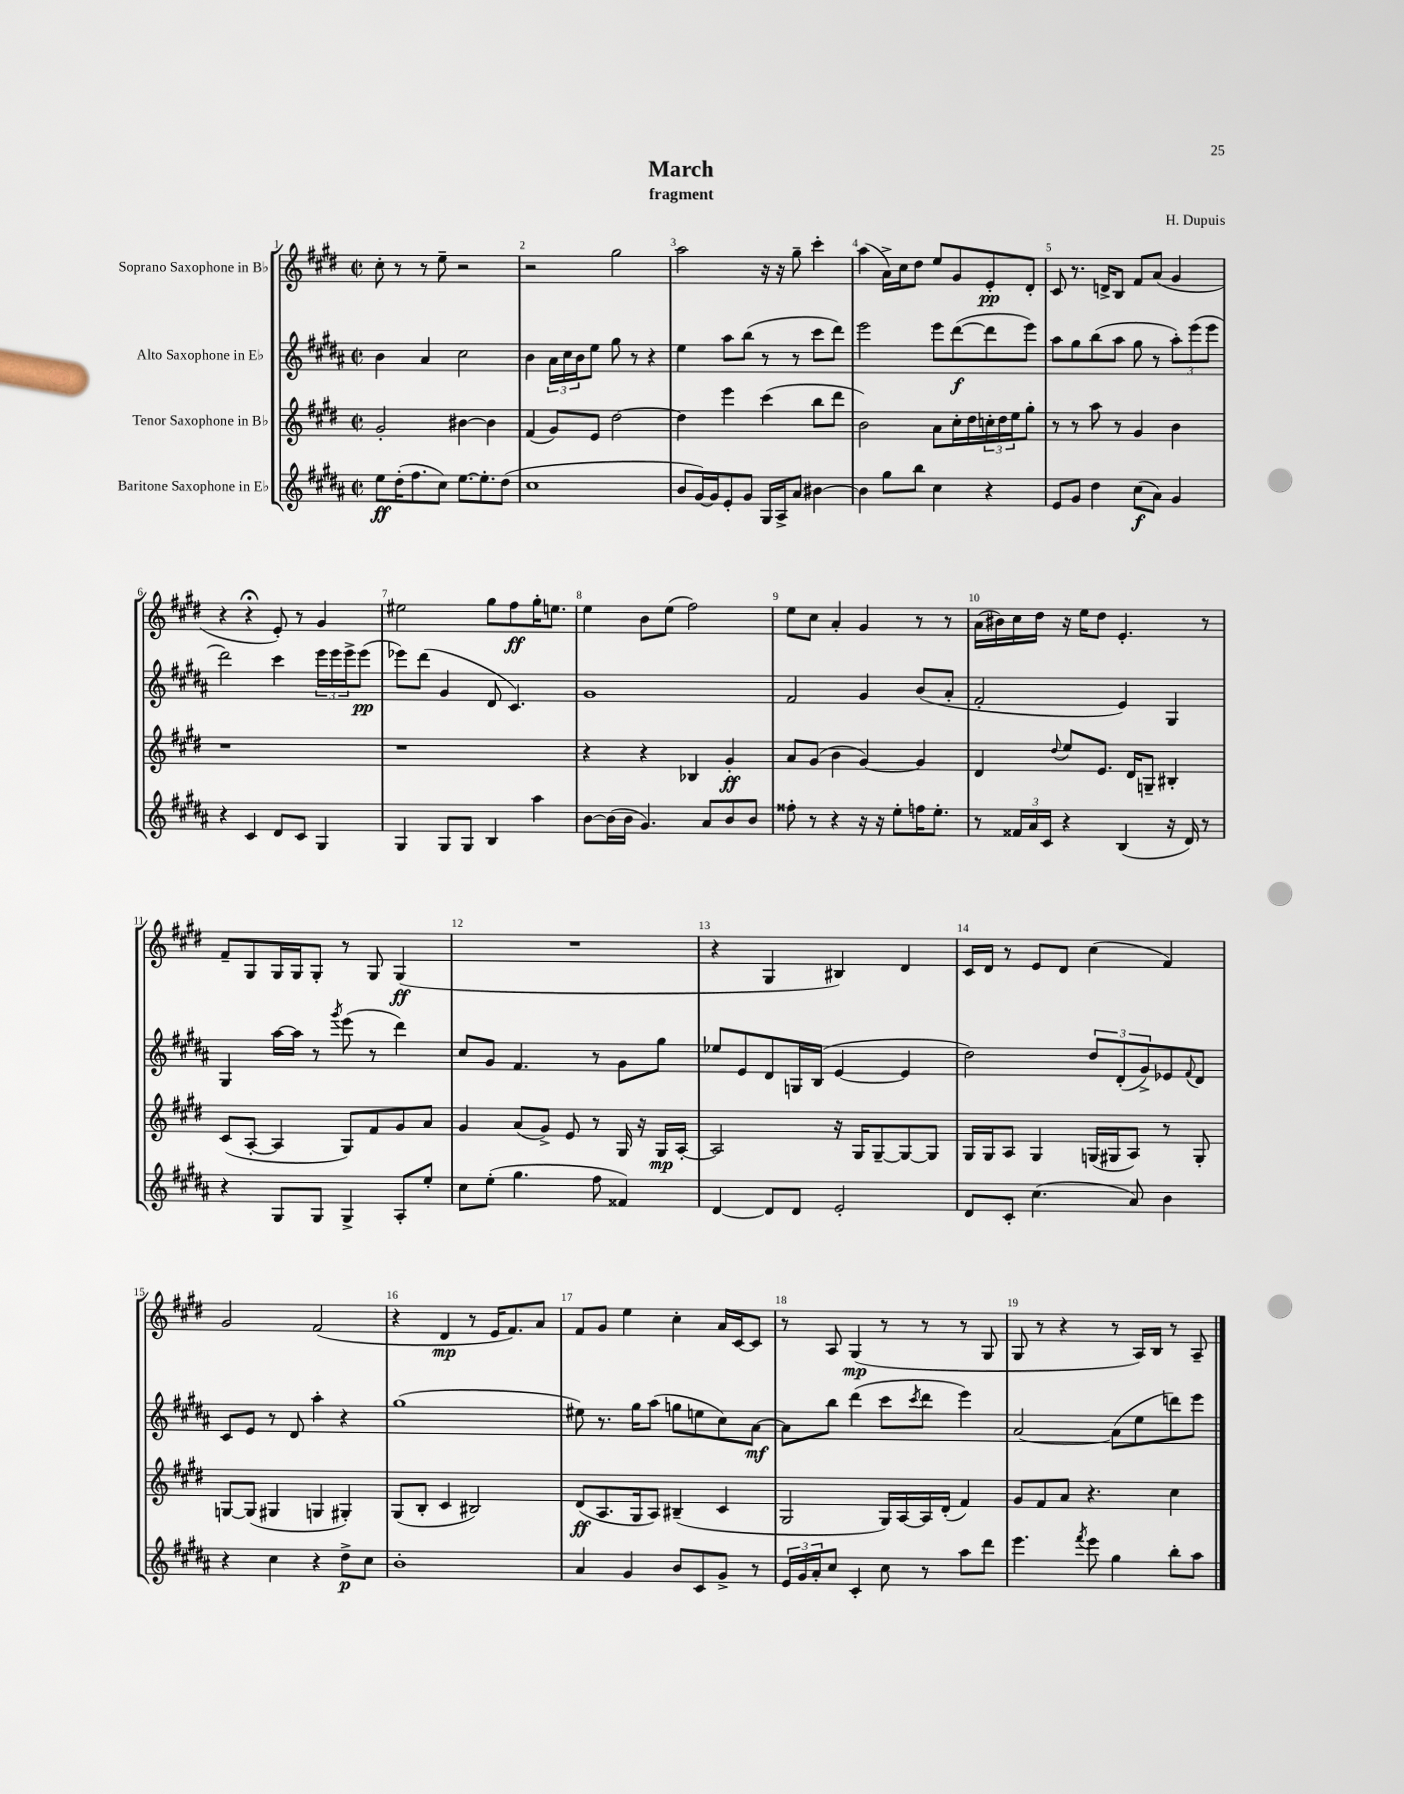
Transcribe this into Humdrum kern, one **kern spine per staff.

**kern	**kern	**kern	**kern
*staff4	*staff3	*staff2	*staff1
*clefG2	*clefG2	*clefG2	*clefG2
*k[f#c#g#d#a#]	*k[f#c#g#d#]	*k[f#c#g#d#a#]	*k[f#c#g#d#]
*M2/2	*M2/2	*M2/2	*M2/2
*met(c|)	*met(c|)	*met(c|)	*met(c|)
8ee	2g#'	4b	8cc#'
(16dd#'	.	.	8r
8.ff#	.	.	.
.	.	4a#	8r
8cc#)	.	.	8ee~
[8.ee	[4b#	2cc#	2r
8.ee']	.	.	.
.	4b#]	.	.
(8dd#	.	.	.
=	=	=	=
1cc#	(4f#	4b	2r
.	8g#)	24a#	.
.	.	24cc#	.
.	.	24b	.
.	8e	8ee	.
.	[2dd#	8gg#	2gg#
.	.	8r	.
.	.	4r	.
=	=	=	=
8b	4dd#]	4ee	2aa
[16g#)	.	.	.
16g#]	.	.	.
8e'	4eee	8aa#	.
8g#	.	(8bb	.
16G#	(4ccc#	8r	16r
16A#^	.	.	16r
8a#	.	8r	8gg#~
[4b#	8bb	8ccc#	4ccc#'
.	8ddd#	8ddd#)	.
=	=	=	=
4b#]	2b)	2eee	(4aa
8gg#	.	.	16a^)
.	.	.	16cc#
8bb	.	.	8dd#
4cc#	8a	8eee	8ee
.	16cc#'	([8ddd#	8g#
.	16dd#	.	.
4r	24cc'	8ddd#]	8e'
.	24dd#	.	.
.	24ee	.	.
.	8gg#'	8eee)	8d#'
=	=	=	=
8e	8r	8aa#	8c#
8g#	8r	8gg#	8.r
4dd#	8aa	(8bb	.
.	.	.	16d^
.	8r	8aa#	8B
(8cc#	4g#	8gg#	8f#
8a#)	.	8r	(8a
4g#	4b	12aa#')	4g#
.	.	(12eee	.
.	.	12eee	.
=	=	=	=
4r	1r	2ddd#)	4r
4c#	.	.	4r;
8d#	.	4ccc#	8e')
8c#	.	.	8r
4G#	.	24eee	4g#
.	.	24eee	.
.	.	24eee^	.
.	.	(8eee	.
=	=	=	=
4G#	1r	8eee-)	2ee#
.	.	(8ddd#	.
8G#	.	4g#	.
8G#	.	.	.
4B	.	8d#	8gg#
.	.	4.c#)	8ff#
4aa#	.	.	16gg#'
.	.	.	8.ee
=	=	=	=
[8b	4r	1g#	4ee
(16b]	.	.	.
16b	.	.	.
4.g#)	4r	.	8b
.	.	.	(8ee
.	4B-	.	2ff#)
8a#	.	.	.
8b	4g#'	.	.
8b	.	.	.
=	=	=	=
8ff##'	8a	2f#	8ee
8r	(8g#	.	8cc#
4r	4b	.	4a'
16r	[4g#)	4g#	4g#
16r	.	.	.
8ee'	.	.	.
16ff	4g#]	(8b	8r
8.ee'	.	.	.
.	.	8a#'	8r
=	=	=	=
8r	4d#	2f#'	(16a
.	.	.	16b#)
24f##	.	.	16cc#
24a#	.	.	.
.	.	.	16dd#
24c#	.	.	.
.	8qqdd#	.	.
4r	8ee	.	16r
.	.	.	16ee
.	8.e	.	8dd#
(4B	.	4e)	4.e'
.	16d#	.	.
.	8G~	.	.
16r	4B#'	4G#	.
16d#)	.	.	.
8r	.	.	8r
=	=	=	=
4r	(8c#	4G#	8f#~
.	[8A'	.	8G#
8G#	4A]	[16aa#	16G#
.	.	16aa#]	16G#
8G#	.	8r	8G#'
.	.	8qggg#	.
4G#^	8G#)	(8eee	8r
.	8f#	8r	8G#
8A#'	8g#	4ddd#)	(4G#
8ee'	8a	.	.
=	=	=	=
8cc#	4g#	8cc#	1r
(8ee'	.	8g#	.
4.gg#	(8a	4.f#	.
.	8g#^)	.	.
.	8e	.	.
8ff#	8r	8r	.
4f##)	16G#	8g#	.
.	16r	.	.
.	16G#	8gg#	.
.	[16A'	.	.
=	=	=	=
[4d#	2A]	8ee-	4r
.	.	8e	.
8d#]	.	8d#	4G#
8d#	.	16G	.
.	.	(16B	.
2e'	16r	[4e	4B#)
.	16G#	.	.
.	[8G#~	.	.
.	8G#_	4e]	4d#
.	8G#]	.	.
=	=	=	=
8d#	16G#	2dd#)	16c#
.	16G#	.	16d#
8c#'	8A	.	8r
(4.cc#	4G#	.	8e
.	.	.	8d#
.	(16G	12dd#	(4cc#
.	16G#	.	.
.	.	(12d#'	.
8a#)	8A)	.	.
.	.	12g#^)	.
4b	8r	8e-	4f#)
.	.	8qqf#	.
.	8G#'	8d#	.
=	=	=	=
4r	[8G	8c#	2g#
.	(8G]	8e	.
4cc#	4G#	8r	.
.	.	8d#	.
4r	4G	4aa#'	(2f#
8dd#^	4G#')	4r	.
8cc#	.	.	.
=	=	=	=
1b'	(8G#	(1gg#	4r
.	8B'	.	.
.	4c#	.	4d#
.	2B#)	.	8r
.	.	.	16e
.	.	.	8.f#)
.	.	.	8a
=	=	=	=
4a#	(8d#	8ee#)	8f#
.	8.A	8.r	8g#
4g#	.	.	4ee
.	16G#	16gg#	.
.	8A)	(8aa#	.
8b	(4B#~	8gg	4cc#'
8c#	.	8ee	.
8g#^	4c#	8cc#)	16a
.	.	.	[16c#
8r	.	[8a#	8c#]
=	=	=	=
24e	2G#	8a#]	8r
24g#	.	.	.
24a#'	.	.	.
8cc#	.	8bb	8A
4c#'	.	(4ddd#	(4G#
8cc#	16G#)	8ccc#	8r
.	[16A	.	.
.	.	8qccc#	.
8r	16A]	8ddd#	8r
.	(16d#'	.	.
8aa#	4f#)	4eee)	8r
8ddd#	.	.	8G#
=	=	=	=
4.eee	8g#	[2a#	8G#
.	8f#	.	8r
.	8a	.	4r
8qfff#	.	.	.
8eee	4.r	.	.
4gg#	.	(8a#]	8r
.	.	8ee	16A)
.	.	.	16B
8bb'	4cc#	8ddd)	8r
8aa#	.	8eee	8A~
==	==	==	==
*-	*-	*-	*-
